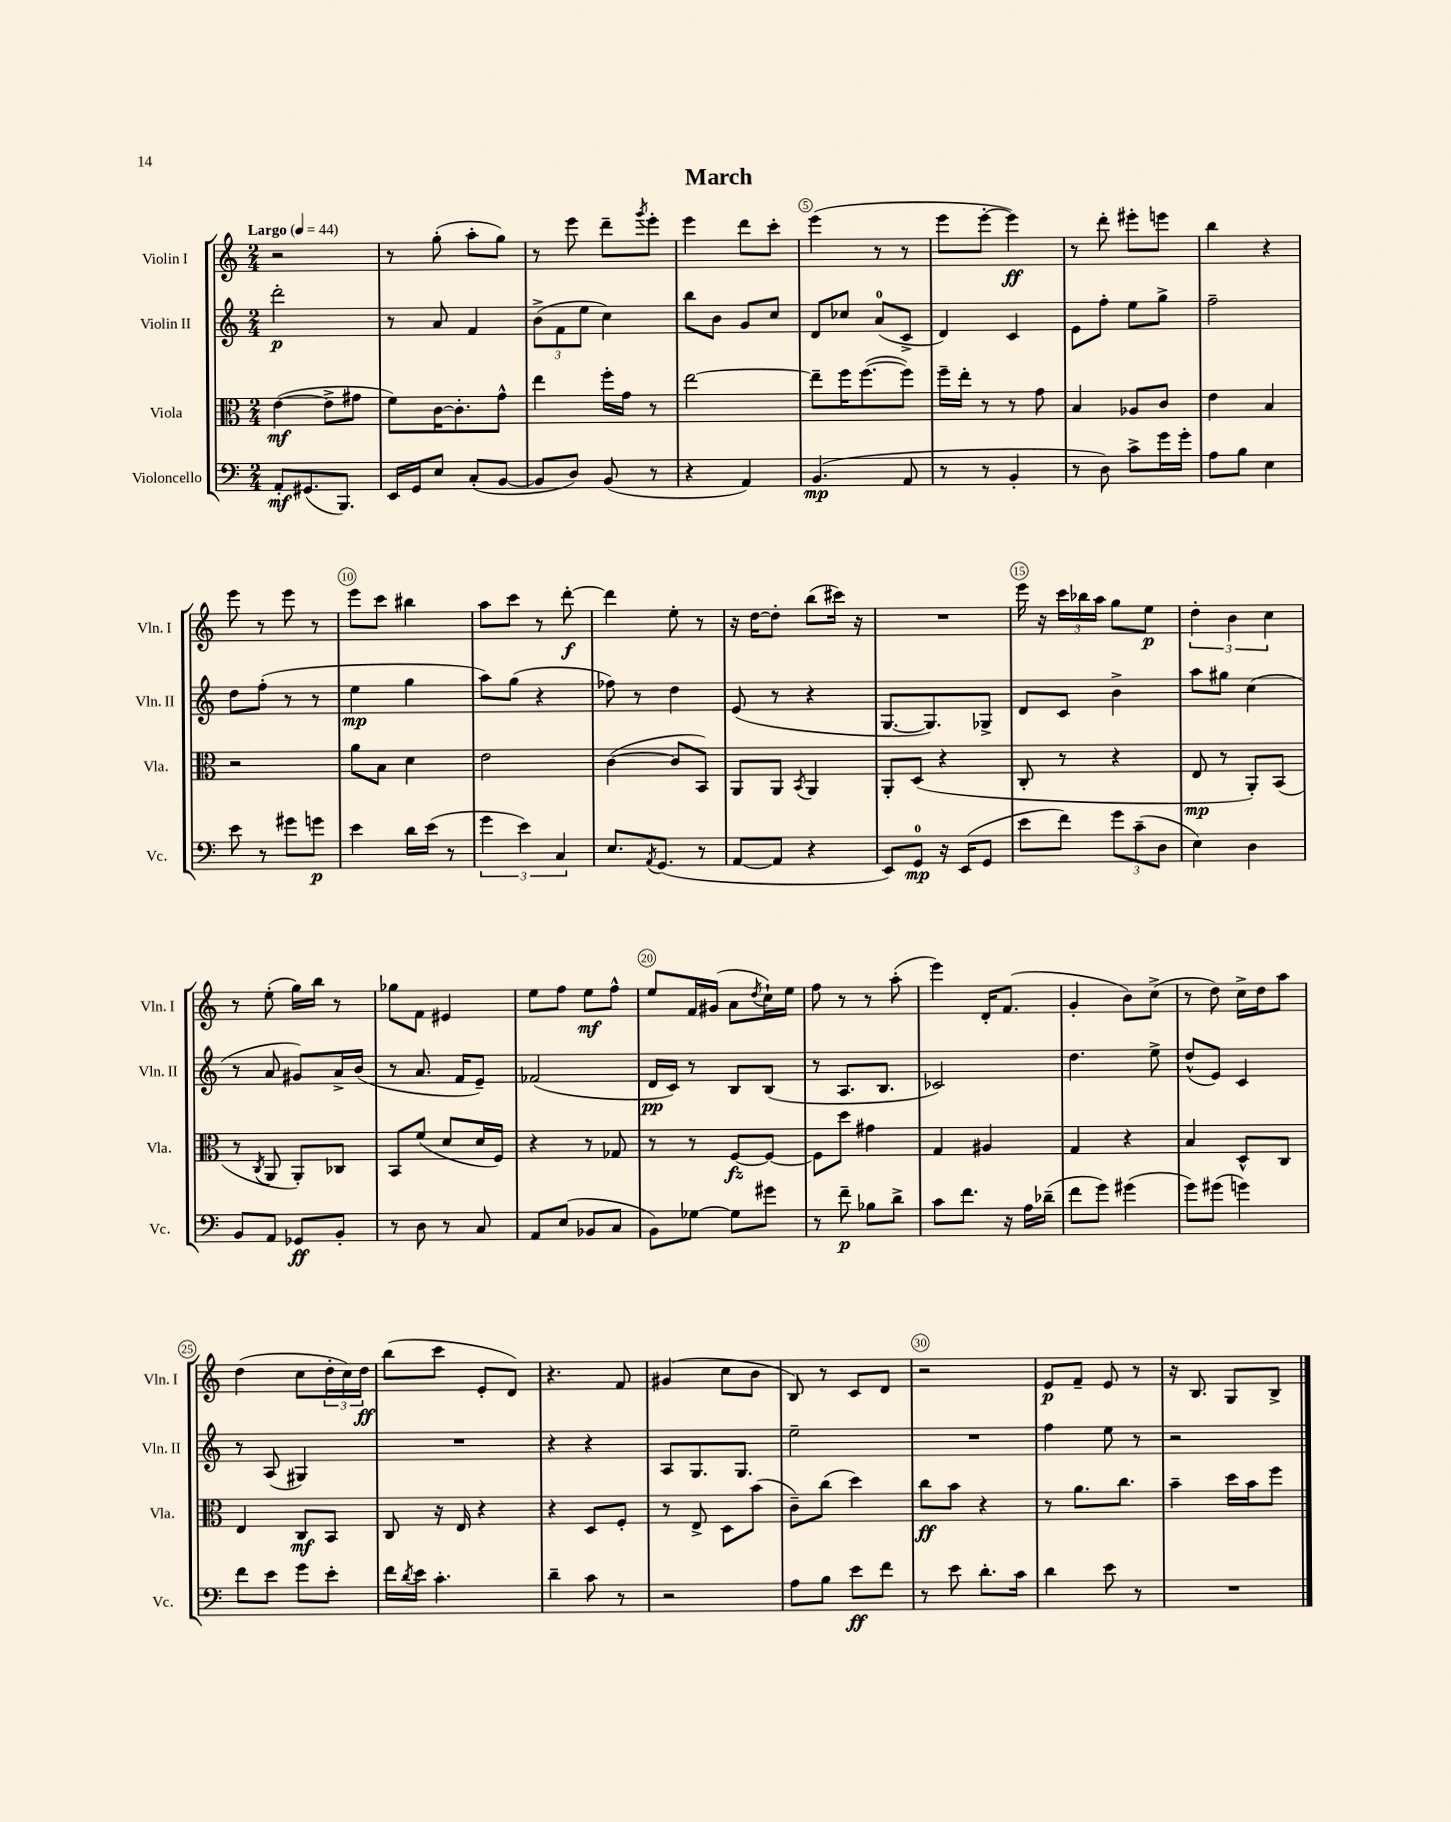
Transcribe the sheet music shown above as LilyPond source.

\header { title = "March" }
<<
\new StaffGroup <<
\new Staff = "s0" \with { instrumentName = "Violin I" shortInstrumentName = "Vln. I" } {
    \clef treble \key c \major \numericTimeSignature \time 2/4 \tempo "Largo" 4 = 44
    r2 |
    r8 g''8-.( a''8-. g''8) |
    r8 e'''8 d'''8-- \acciaccatura { g'''8 } e'''8-. |
    e'''4 d'''8 c'''8-. |
    e'''4( r8 r8 |
    e'''8 e'''8~-. e'''4\ff) |
    r8 d'''8-. eis'''8-. e'''8 |
    b''4 r4 |
    e'''8 r8 e'''8 r8 |
    e'''8 c'''8 bis''4 |
    a''8 c'''8 r8 d'''8~-.\f |
    d'''4 e''8-. r8 |
    r16 d''16~ d''8-. b''8( cis'''16) r16 |
    R2 |
    e'''16 r16 \tuplet 3/2 { c'''16 bes''16 a''16 } g''8 e''8\p |
    \tuplet 3/2 { d''4-. b'4 c''4 } |
    r8 e''8-.( g''16) b''16 r8 |
    ges''8 f'8 eis'4 |
    e''8 f''8 e''8\mf f''8-^ |
    e''8 f'16 gis'16( a'8 \acciaccatura { d''8 } c''16-!) e''16 |
    f''8 r8 r8 a''8-.( |
    e'''4) d'16-. f'8.( |
    g'4-. b'8) c''8->( |
    r8 d''8) c''16-> d''16 a''8 |
    d''4( c''8 \tuplet 3/2 { d''16-. c''16) d''16\ff } |
    b''8( c'''8 e'8-. d'8) |
    r4. f'8 |
    gis'4( c''8 b'8 |
    b8) r8 c'8 d'8 |
    r2 |
    e'8\p f'8-- e'8 r8 |
    r16 b8. g8 b8-> \bar "|." |
}
\new Staff = "s1" \with { instrumentName = "Violin II" shortInstrumentName = "Vln. II" } {
    \clef treble \key c \major \numericTimeSignature \time 2/4
    d'''2-.\p |
    r8 a'8 f'4 |
    \tuplet 3/2 { b'8->( f'8 e''8 } c''4) |
    b''8 b'8 g'8 c''8 |
    d'8 ces''8 a'8-0( c'8-> |
    d'4) c'4 |
    e'8 f''8-. e''8 g''8-> |
    f''2-- |
    d''8 f''8-.( r8 r8 |
    e''4\mp g''4 |
    a''8) g''8( r4 |
    fes''8) r8 d''4 |
    e'8( r8 r4 |
    g8.~ g8.) ges8-> |
    d'8 c'8 b'4-> |
    a''8 gis''8 c''4( |
    r8 a'8 gis'8) a'16-> b'16( |
    r8 a'8. f'16 e'8--) |
    fes'2( |
    d'16\pp c'16) r8 b8 b8( |
    r8 a8. b8. |
    ces'2) |
    d''4. e''8-> |
    d''8-^( e'8) c'4 |
    r8 a8( gis4) |
    R2 |
    r4 r4 |
    a8 g8. g8. |
    e''2-- |
    R2 |
    f''4 e''8 r8 |
    r2 \bar "|." |
}
\new Staff = "s2" \with { instrumentName = "Viola" shortInstrumentName = "Vla." } {
    \clef alto \key c \major \numericTimeSignature \time 2/4
    e'4~\mf( e'8-> gis'8 |
    f'8) c'16~ c'8.-. g'8-^ |
    e''4 f''16-. g'16 r8 |
    e''2~ |
    e''8-- f''16 f''8.~( f''8) |
    f''16-- e''16-. r8 r8 g'8 |
    b4 aes8 c'8 |
    e'4 b4 |
    r2 |
    a'8 b8 d'4 |
    e'2 |
    c'4~( c'8 b,8) |
    a,8 a,8 \acciaccatura { b,8 } a,4 |
    a,8-. d8( r4 |
    c8-. r8 r4 |
    e8\mp r8 a,8-.) b,8( |
    r8 \acciaccatura { c8 } a,8 a,8-.) ces8 |
    b,8 f'8( d'8 d'16 f16) |
    r4 r8 ges8 |
    r8 r8 f8~\fz f8~ |
    f8 d''8 gis'4 |
    g4 ais4 |
    g4 r4 |
    b4 d8-^ c8 |
    e4 c8\mf b,8 |
    c8 r16 e16 r4 |
    r4 d8 f8-. |
    r8 e8-> d8 b'8( |
    c'8--) c''8( d''4) |
    c''8\ff b'8 r4 |
    r8 a'8. c''8. |
    b'4-- d''16 b'16 f''8 \bar "|." |
}
\new Staff = "s3" \with { instrumentName = "Violoncello" shortInstrumentName = "Vc." } {
    \clef bass \key c \major \numericTimeSignature \time 2/4
    a,8-.\mf gis,8.( b,,8.) |
    e,16 g,16 e8 c8-.( b,8~ |
    b,8 d8) b,8( r8 |
    r4 a,4) |
    b,4.\mp( a,8 |
    r8 r8 b,4-. |
    r8 d8) c'8-> g'16 g'16-. |
    a8 b8 e4 |
    e'8 r8 gis'8 g'8\p |
    e'4 d'16 e'16( r8 |
    \tuplet 3/2 { g'4 e'4) c4 } |
    e8. \acciaccatura { a,8 } g,8.( r8 |
    a,8~ a,8 r4 |
    e,8) g,8-0\mp r16 e,16( g,8 |
    e'8 f'8) \tuplet 3/2 { g'8 c'8--( d8 } |
    e4) d4 |
    b,8 a,8 ges,8\ff b,8-. |
    r8 d8 r8 c8 |
    a,8 e8( bes,8 c8 |
    b,8) ges8~ ges8 gis'8 |
    r8 f'8--\p bes8 d'8-> |
    c'8 f'8. r16 a16 des'16--( |
    f'8 g'8) gis'4( |
    g'8) gis'8( g'4) |
    f'8 e'8 g'8 e'8-. |
    f'16 \acciaccatura { d'8 } e'16 c'4.-. |
    d'4-- c'8 r8 |
    r2 |
    a8 b8 e'8\ff f'8 |
    r8 e'8 d'8.-. c'16 |
    d'4 e'8 r8 |
    R2 \bar "|." |
}
>>
>>
\layout { \context { \Score \override BarNumber.break-visibility = ##(#f #t #t) barNumberVisibility = #(every-nth-bar-number-visible 5) \override BarNumber.stencil = #(make-stencil-circler 0.1 0.3 ly:text-interface::print) } }
